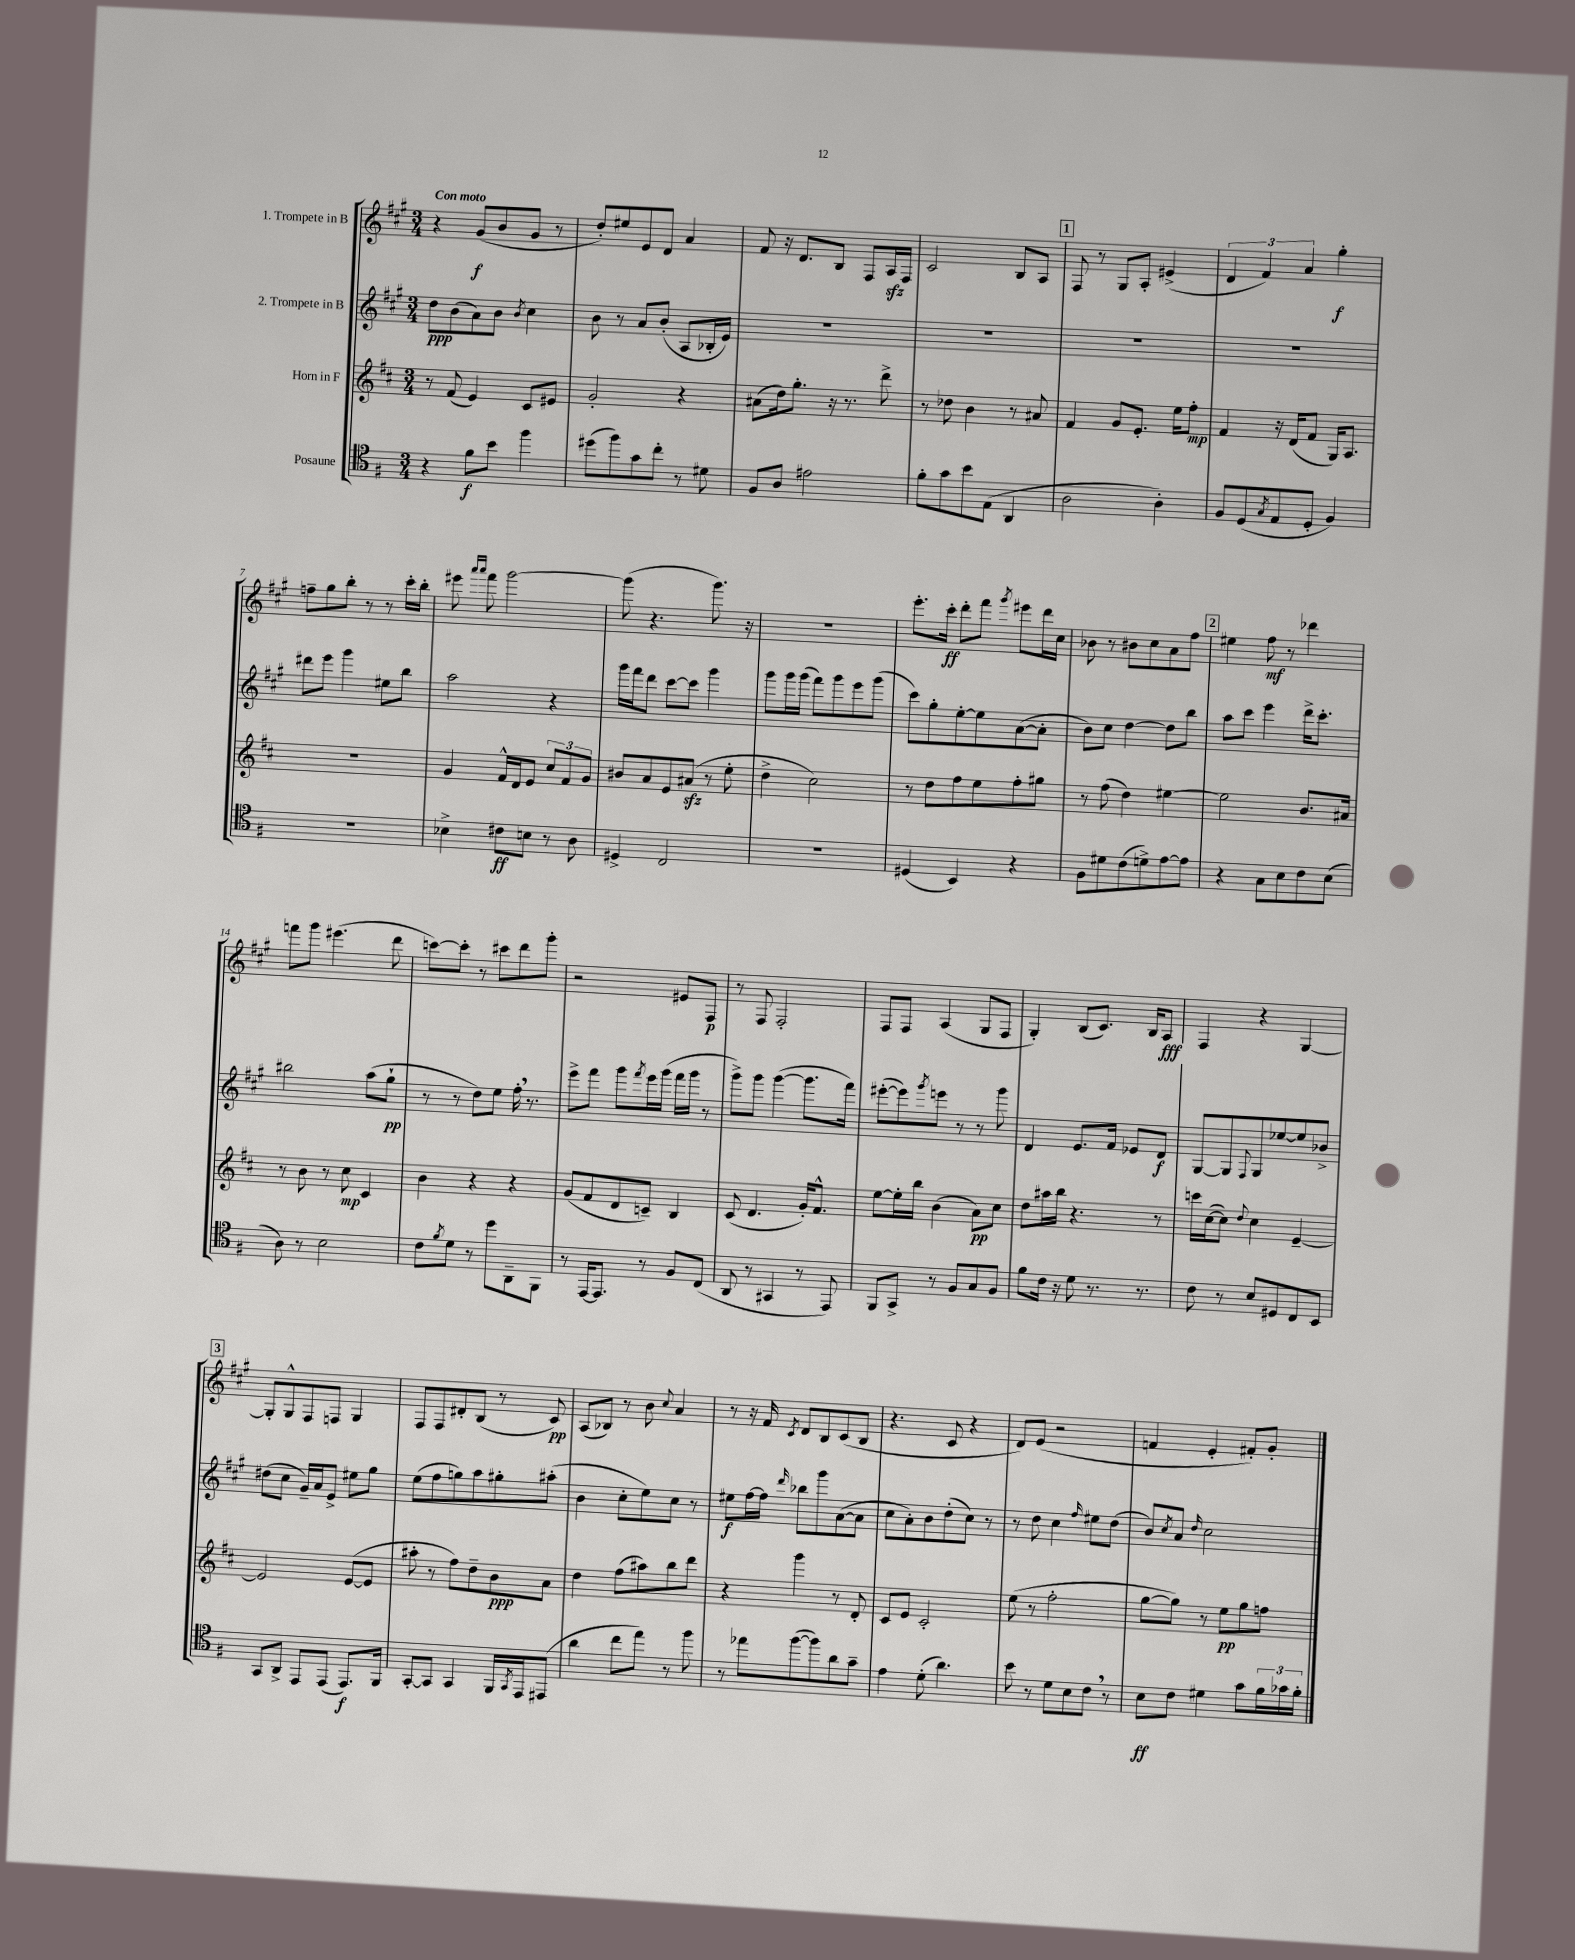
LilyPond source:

<<
\new StaffGroup <<
\new Staff = "s0" \with { instrumentName = "1. Trompete in B" } {
    \clef treble \key a \major \numericTimeSignature \time 3/4 \tempo "Con moto"
    r4 gis'8\f( b'8 gis'8 r8 |
    d''8-.) eis''8 e'8 d'8 a'4 |
    fis'8 r16 d'8. b8 fis8 a16\sfz fis16 |
    cis'2 b8 a8 |
    \mark \markup { \box "1" } fis8 r8 gis8 a8-. eis'4->( |
    \tuplet 3/2 { d'4 fis'4) a'4 } gis''4-.\f |
    f''8-- gis''8 b''8-. r8 r8 cis'''16-. b''16-. |
    eis'''8 \grace { a'''16 a'''16 } fis'''8 gis'''2~ |
    gis'''8( r4. gis'''8.) r16 |
    R2. |
    e'''8.-. cis'''16-.\ff d'''8-. fis'''8 \acciaccatura { gis'''8 } eis'''8 d'''16 cis''16 |
    bes'8 r8 bis'8 cis''8 a'8 fis''8 |
    \mark \markup { \box "2" } eis''4 fis''8\mf r8 des'''4 |
    f'''8 gis'''8 eis'''4.( d'''8 |
    c'''8~) c'''8-. r8 cis'''8 d'''8 gis'''8-. |
    r2 eis'8 fis8\p |
    r8 fis8 fis2-. |
    fis8 fis8 a4( gis8 fis8 |
    gis4-.) b8( cis'8.) b16 a8\fff |
    fis4 r4 gis4~ |
    \mark \markup { \box "3" } gis8-. gis8-^ fis8 f8 gis4 |
    fis8 fis8 dis'8-. b8( r8 cis'8\pp) |
    a8( bes8) r8 b'8 \appoggiatura { cis''8 } a'4 |
    r8 r16 fis'16 \acciaccatura { cis'8 } d'8 b8 cis'8( b8 |
    r4. cis'8 r4 |
    d'8) e'8( r2 |
    f'4 e'4-. fis'8-.) gis'8-. \bar "|." |
}
\new Staff = "s1" \with { instrumentName = "2. Trompete in B" } {
    \clef treble \key a \major \numericTimeSignature \time 3/4
    d''8\ppp b'8( a'8) b'8 \acciaccatura { b'8 } cis''4 |
    b'8 r8 a'8 b'8-.( a8 bes16-. e'16) |
    R2. |
    R2. |
    \mark \markup { \box "1" } R2. |
    R2. |
    dis'''8 e'''8 gis'''4 eis''8 b''8 |
    a''2 r4 |
    gis'''16 fis'''16 d'''8 cis'''8~ cis'''8 gis'''4 |
    gis'''8 gis'''16 gis'''16( fis'''8) gis'''8 e'''8 gis'''8( |
    cis'''8) gis''8-. e''8~-. e''8 a'8~( a'8-. |
    b'8) cis''8 d''4~ d''8 b''8 |
    \mark \markup { \box "2" } a''8 cis'''8 e'''4 d'''16-> cis'''8.-. |
    bis''2 a''8( gis''8-!\pp |
    r8 r8 d''8) e''8 fis''16-. \breathe r8. |
    e'''8-> fis'''8 gis'''8 \acciaccatura { fis'''8 } e'''16 gis'''16( fis'''16 gis'''16 r8 |
    gis'''8->) gis'''8 gis'''4~( gis'''8. fis'''16) |
    eis'''8~-.( eis'''8) \acciaccatura { gis'''8 } e'''8 r8 r8 gis'''8 |
    d'4 e'8. fis'16 ees'8 d'8\f |
    gis8~ gis8 \appoggiatura { fis8 } gis8 ees''8~ ees''8 bes'8-> |
    \mark \markup { \box "3" } dis''8( cis''8 gis'16--) a'16 e'8-> eis''8 gis''8 |
    e''8( fis''8 g''8) a''8 gis''8-. ais''8-.( |
    b'4 cis''8-. e''8) cis''8 r8 |
    eis''8\f fis''16~ fis''16 \grace { d'''16 } bes''8 gis'''8 a'8~( a'8 |
    cis''8 a'8-.) b'8 d''8-.( cis''8) r8 |
    r8 d''8 cis''4 \grace { fis''16 } eis''8 d''8( |
    b'8) \acciaccatura { cis''8 } a'8 \grace { d''16 } cis''2 \bar "|." |
}
\new Staff = "s2" \with { instrumentName = "Horn in F" } {
    \clef treble \key d \major \numericTimeSignature \time 3/4
    r8 fis'8( e'4) cis'8 eis'8 |
    g'2-. r4 |
    ais'8( d''16) g''8.-. r16 r8. d'''8-> |
    r8 des''8 b'4 r8 ais'8 |
    \mark \markup { \box "1" } fis'4 g'8 e'8.-. e''16 fis''8-.\mp |
    fis'4 r16 d'16( fis'8 g16) a8. |
    R2. |
    g'4 fis'16-^ d'16 e'8 \tuplet 3/2 { cis''8 fis'8 g'8 } |
    bis'8 a'8 e'8 ais'8\sfz( r8 e''8-. |
    d''4-> cis''2) |
    r8 d''8 fis''8 e''8 fis''8-. gis''8 |
    r8 fis''8( d''4) eis''4~ |
    \mark \markup { \box "2" } eis''2 b'8. ais'16 |
    r8 b'8 r8 cis''8\mp cis'4 |
    b'4 r4 r4 |
    g'8( fis'8 d'8 c'8--) b4 |
    cis'8( d'4. g'16-.) fis'8.-^ |
    e''8~ e''16-. b''16 b'4( a'8\pp) cis''8 |
    d''8 ais''16 b''16 r4. r8 |
    c'''16 cis''16~( cis''8) \appoggiatura { d''8 } cis''4 e'4~-- |
    \mark \markup { \box "3" } e'2 e'8~( e'8 |
    ais''8-. r8 fis''8) d''8-- b'8\ppp a'8 |
    d''4 fis''8( ais''8) b''8 d'''8 |
    r4 g'''4 r8 d'8-. |
    cis'8 e'8 cis'2-. |
    e''8( r8 fis''2-. |
    g''8~ g''8) r8 e''8\pp g''8 f''8 \bar "|." |
}
\new Staff = "s3" \with { instrumentName = "Posaune" } {
    \clef tenor \key g \major \numericTimeSignature \time 3/4
    r4 fis'8\f b'8 fis''4 |
    dis''8( fis''8) g'8 c''8-. r8 dis'8 |
    fis8 a8 eis'2 |
    fis'8-. g'8 b'8 e8( a,4 |
    \mark \markup { \box "1" } a2 a4-.) |
    fis8 d8( \acciaccatura { g8 } e8 d8-. fis4) |
    R2. |
    bes4-> cis'8\ff b8 r8 a8 |
    dis4-> c2 |
    R2. |
    dis4( b,4) r4 |
    fis8 dis'8 c'8( d'8->) e'8~ e'8 |
    \mark \markup { \box "2" } r4 g8 b8 c'8 b8( |
    a8) r8 b2 |
    c'8 \acciaccatura { fis'8 } d'8 r8 d''8 a,8-- fis,8 |
    r8 e,16~ e,8. r8 fis8 c8( |
    a,8 r8 gis,4 r8 e,8) |
    fis,8 g,8-> r8 fis8 g8 fis8 |
    fis'8 c'16 r16 d'8 r8. r8. |
    c'8 r8 b8 dis8 c8 b,8 |
    \mark \markup { \box "3" } g,8 a,8-> e,8 e,8( e,8.\f) fis,16 |
    g,8~-. g,8 g,4 fis,16 \acciaccatura { g,8 } e,16 eis,8( |
    a'4 c''8 e''8) r8 fis''8 |
    r8 ees''8 fis''8~( fis''8) a'8 g'8-- |
    e'4 d'8-.( a'4.) |
    b'8 r8 d'8 b8 c'8 \breathe r8 |
    b8\ff c'8 dis'4 g'8 \tuplet 3/2 { fis'16 ges'16 fis'16-. } \bar "|." |
}
>>
>>
